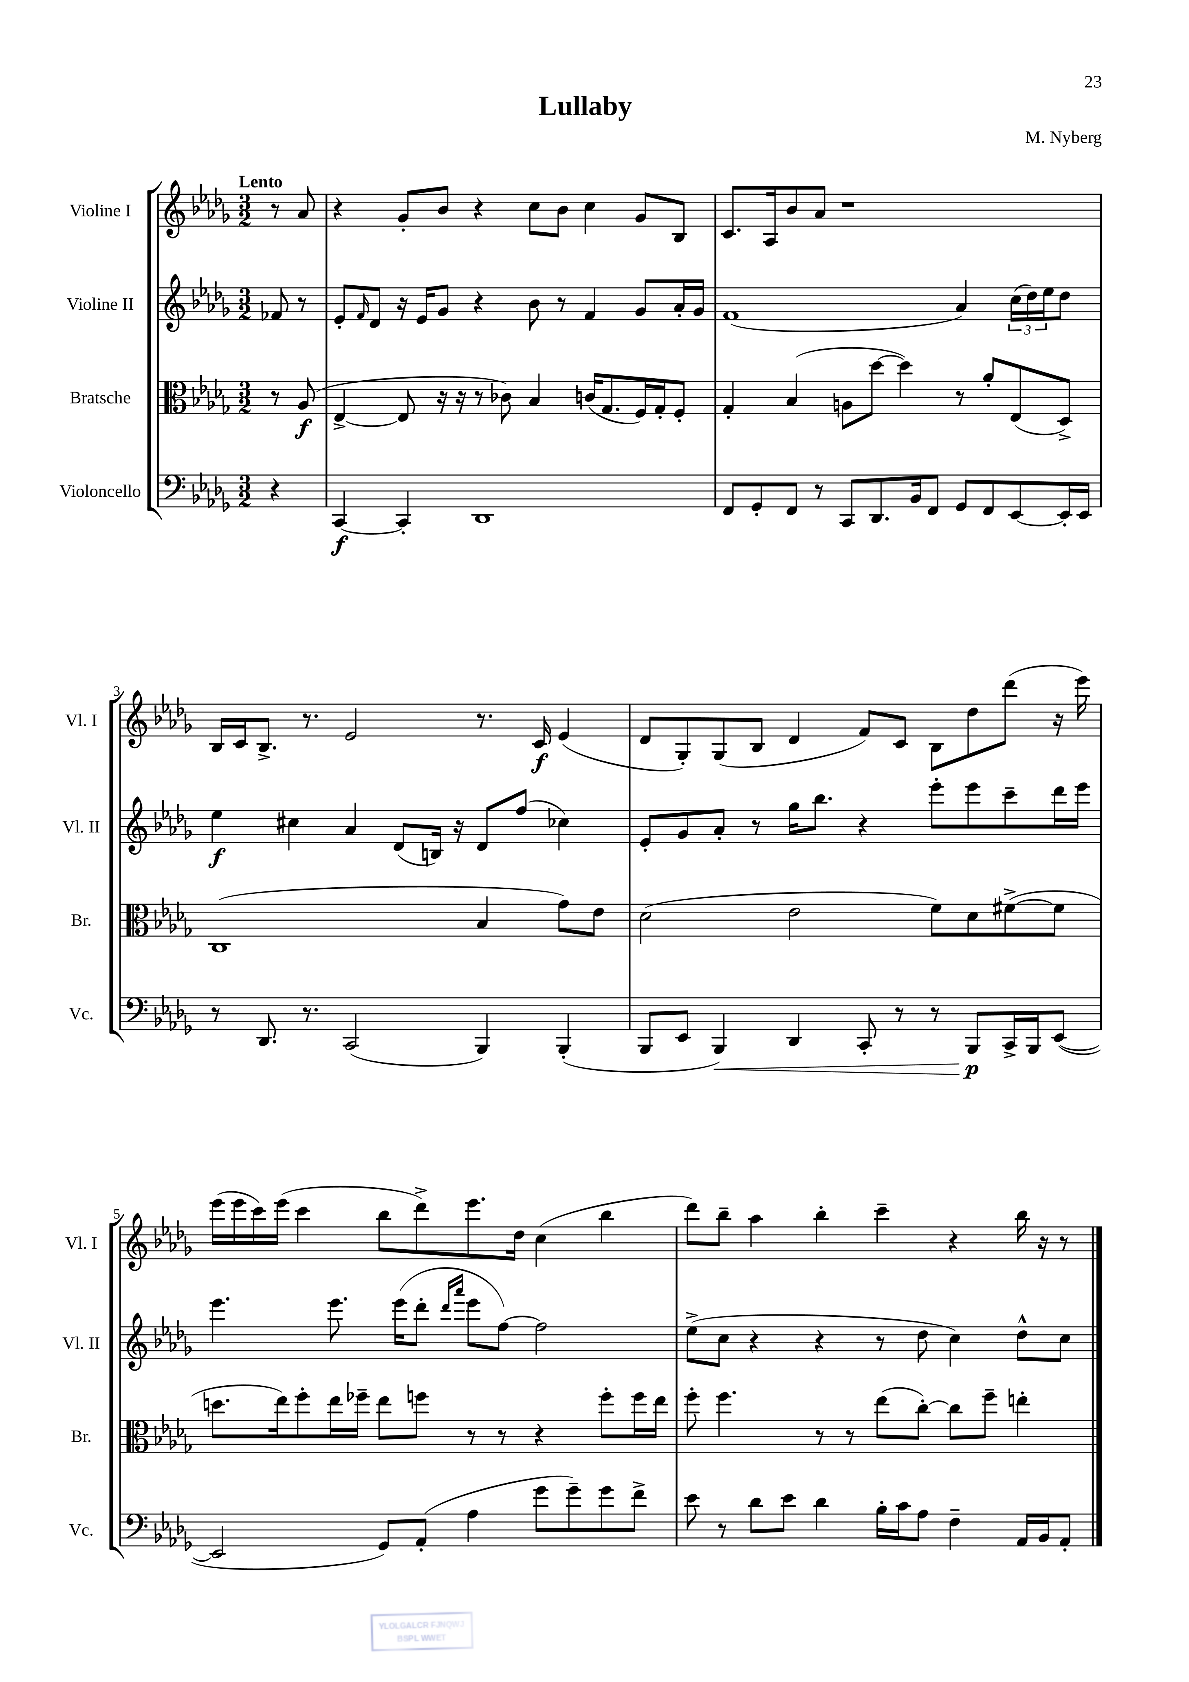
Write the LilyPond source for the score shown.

\header { title = "Lullaby" composer = "M. Nyberg" }
<<
\new StaffGroup <<
\new Staff = "s0" \with { instrumentName = "Violine I" shortInstrumentName = "Vl. I" } {
    \clef treble \key des \major \numericTimeSignature \time 3/2 \partial 4 \tempo "Lento"
    r8 aes'8 |
    r4 ges'8-. bes'8 r4 c''8 bes'8 c''4 ges'8 bes8 |
    c'8. aes16 bes'8 aes'8 r1 |
    bes16 c'16 bes8.-> r8. ees'2 r8. c'16\f ees'4( |
    des'8 ges8-.) ges8( bes8 des'4 f'8) c'8 bes8 des''8 des'''8( r16 ees'''16) |
    ees'''16( ees'''16 c'''16) ees'''16( c'''4 bes''8 des'''8->) ees'''8. des''16 c''4( bes''4 |
    des'''8) bes''8-- aes''4 bes''4-. c'''4-- r4 bes''16 r16 r8 \bar "|." |
}
\new Staff = "s1" \with { instrumentName = "Violine II" shortInstrumentName = "Vl. II" } {
    \clef treble \key des \major \numericTimeSignature \time 3/2 \partial 4
    fes'8 r8 |
    ees'8-. \grace { f'16 } des'8 r16 ees'16 ges'8 r4 bes'8 r8 f'4 ges'8 aes'16-. ges'16 |
    f'1( aes'4) \tuplet 3/2 { c''16( des''16) ees''16 } des''8 |
    ees''4\f cis''4 aes'4 des'8( b16) r16 des'8 f''8( ces''4) |
    ees'8-. ges'8 aes'8-. r8 ges''16 bes''8. r4 ees'''8-. ees'''8 c'''8-- des'''16 ees'''16 |
    ees'''4. ees'''8. ees'''16( des'''8-. \grace { des'''16 aes'''16 } ees'''8 f''8~) f''2 |
    ees''8->( c''8 r4 r4 r8 des''8 c''4) des''8-^ c''8 \bar "|." |
}
\new Staff = "s2" \with { instrumentName = "Bratsche" shortInstrumentName = "Br." } {
    \clef alto \key des \major \numericTimeSignature \time 3/2 \partial 4
    r8 aes8\f( |
    ees4~-> ees8 r16 r16 r8 ces'8) bes4 c'16( ges8. f16) ges16-. f8-. |
    ges4-. bes4( a8 des''8~ des''4) r8 aes'8-. ees8( des8->) |
    c1( bes4 ges'8) ees'8 |
    des'2( ees'2 f'8) des'8 fis'8~->( fis'8 |
    d''8. ees''16) f''8-. ees''16 fes''16-- ees''8 f''8 r8 r8 r4 f''8-. f''16 ees''16 |
    f''8-. f''4. r8 r8 ees''8( c''8~-.) c''8 f''8-- e''4-. \bar "|." |
}
\new Staff = "s3" \with { instrumentName = "Violoncello" shortInstrumentName = "Vc." } {
    \clef bass \key des \major \numericTimeSignature \time 3/2 \partial 4
    r4 |
    c,4~\f c,4-. des,1 |
    f,8 ges,8-. f,8 r8 c,8 des,8. bes,16 f,8 ges,8 f,8 ees,8~ ees,16-. ees,16 |
    r8 des,8. r8. c,2( bes,,4) bes,,4-.( |
    bes,,8 ees,8 bes,,4\<) des,4 c,8-. r8 r8 bes,,8\p\! c,16-> bes,,16 ees,8~( |
    ees,2 ges,8) aes,8-.( aes4 ges'8 ges'8--) ges'8 f'8-> |
    ees'8 r8 des'8 ees'8 des'4 bes16-. c'16 aes8 f4-- aes,16 bes,16 aes,8-. \bar "|." |
}
>>
>>
